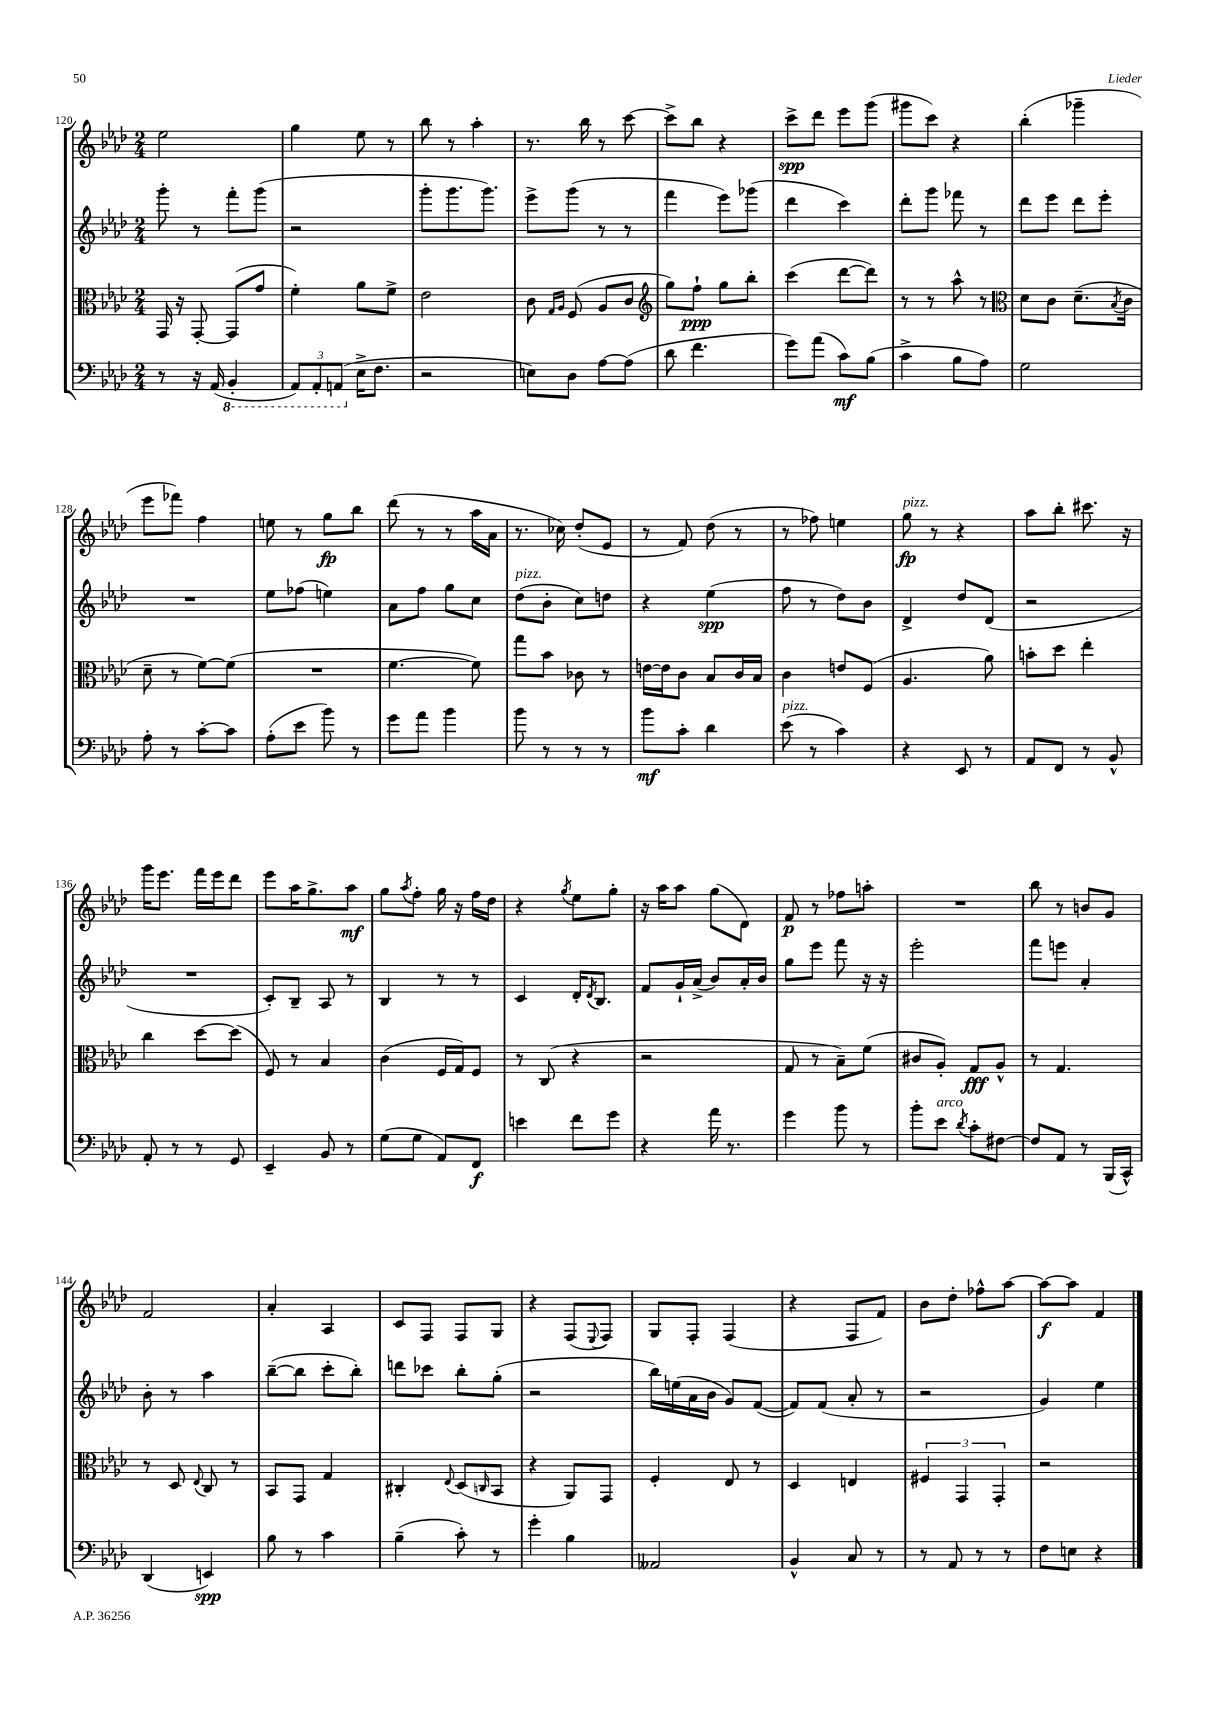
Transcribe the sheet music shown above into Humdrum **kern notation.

**kern	**dynam	**kern	**dynam	**kern	**dynam	**kern	**dynam
*part4	*part4	*part3	*part3	*part2	*part2	*part1	*part1
*staff4	*staff4	*staff3	*staff3	*staff2	*staff2	*staff1	*staff1
*clefF4	*	*clefC3	*	*clefG2	*	*clefG2	*
*k[b-e-a-d-]	*	*k[b-e-a-d-]	*	*k[b-e-a-d-]	*	*k[b-e-a-d-]	*
*M2/4	*	*M2/4	*	*M2/4	*	*M2/4	*
=120	=120	=120	=120	=120	=120	=120	=120
8r	.	16GG/	.	8ggg'\	.	2ee-\	.
.	.	16r	.	.	.	.	.
16r	.	[8GG'/	.	8r	.	.	.
(16AA-/	.	.	.	.	.	.	.
*8ba	*	*	*	*	*	*	*
4BBB-'/	.	(8GG/L]	.	8fff'\L	.	.	.
.	.	8g/J	.	(8ggg\J	.	.	.
=121	=121	=121	=121	=121	=121	=121	=121
12AAA-/L)	.	4f'\)	.	2r	.	4gg\	.
12AAA-'/	.	.	.	.	.	.	.
(12AAAn/J	.	.	.	.	.	.	.
*X8ba	*	*	*	*	*	*	*
16E-^\KL	.	8a-\L	.	.	.	8ee-\	.
8.F\J	.	.	.	.	.	.	.
.	.	8f^\J	.	.	.	8r	.
=122	=122	=122	=122	=122	=122	=122	=122
2r	.	2e-\	.	8ggg'\L	.	8bb-\	.
.	.	.	.	8.ggg\	.	8r	.
.	.	.	.	.	.	4aa-'\	.
.	.	.	.	8.ggg\J)	.	.	.
=123	=123	=123	=123	=123	=123	=123	=123
8En\L)	.	8c\	.	8eee-^\L	.	8.r	.
.	.	16qqG/LL	.	.	.	.	.
.	.	16qqA-/JJ	.	.	.	.	.
8D-\J	.	(8F/	.	(8ggg\J	.	.	.
.	.	.	.	.	.	16bb-\	.
[8A-\L	.	8A-/L	.	8r	.	8r	.
(8A-\J]	.	8c/J	.	8r	.	[8ccc\	.
=124	=124	=124	=124	=124	=124	=124	=124
*	*	*clefG2	*	*	*	*	*
8d-\	.	8gg\L)	.	4fff\	.	8ccc^\L]	.
4.f\	.	8ff`\J	ppp	.	.	8bb-\J	.
.	.	8gg\L	.	8eee-\L)	.	4r	.
.	.	8bb-'\J	.	(8ggg-X\J	.	.	.
=125	=125	=125	=125	=125	=125	=125	=125
8g\L)	.	(4ccc\	.	4ddd-\	.	8ccc^\L	spp
(8a-\J	.	.	.	.	.	8ddd-\J	.
8c\L)	mf	[8ddd-\L	.	4ccc\)	.	8eee-\L	.
(8B-\J	.	8ddd-\J])	.	.	.	(8ggg\J	.
=126	=126	=126	=126	=126	=126	=126	=126
4c^\	.	8r	.	8ddd-'\L	.	8ggg#X\L	.
.	.	8r	.	8ggg\J	.	8ccc\J)	.
8B-\L	.	8aa-^^\	.	8fff-X\	.	4r	.
8A-\J)	.	8r	.	8r	.	.	.
=127	=127	=127	=127	=127	=127	=127	=127
*	*	*clefC3	*	*	*	*	*
2G\	.	8d-\L	.	8ddd-\L	.	(4bb-'\	.
.	.	8c\J	.	8eee-\J	.	.	.
.	.	(8.d-~\L	.	8ddd-\L	.	4ggg-X~\	.
.	.	.	.	8eee-'\J	.	.	.
.	.	8qB-/	.	.	.	.	.
.	.	16c\Jk	.	.	.	.	.
!!LO:LB:g=z
=128	=128	=128	=128	=128	=128	=128	=128
8A-'\	.	8d-~\	.	2r	.	8eee-\L	.
8r	.	8r	.	.	.	8fff-X\J)	.
[8c'\L	.	[8f\L)	.	.	.	4ff\	.
8c\J]	.	(8f\J]	.	.	.	.	.
=129	=129	=129	=129	=129	=129	=129	=129
(8A-'\L	.	2r	.	8ee-\L	.	8een\	.
8e-\J	.	.	.	(8ff-X\J	.	8r	.
8b-\)	.	.	.	4een\)	.	8gg\L	fp
8r	.	.	.	.	.	8bb-\J	.
=130	=130	=130	=130	=130	=130	=130	=130
8g\L	.	[4.f\	.	8a-\L	.	(8ddd-\	.
8a-\J	.	.	.	8ff\J	.	8r	.
4b-\	.	.	.	8gg\L	.	8r	.
.	.	8f\])	.	8cc\J	.	16aa-\LL	.
.	.	.	.	.	.	16a-\JJ	.
=131	=131	=131	=131	=131	=131	=131	=131
!	!	!	!	!LO:TX:a:i:t=pizz.	!	!	!
8b-\	.	8gg\L	.	(8dd-\L	.	8.r	.
8r	.	8b-\J	.	8b-'\J	.	.	.
.	.	.	.	.	.	16cc-X\)	.
8r	.	8c-X\	.	8cc\L)	.	(8dd-'/L	.
8r	.	8r	.	8ddn\J	.	8e-/J	.
=132	=132	=132	=132	=132	=132	=132	=132
8b-\L	mf	[16en\LL	.	4r	.	8r	.
.	.	16e\J]	.	.	.	.	.
8c'\J	.	8c\J	.	.	.	8f/)	.
4d-\	.	8B-/L	.	(4ee-\	spp	(8dd-\	.
.	.	16c/L	.	.	.	8r	.
.	.	16B-/JJ	.	.	.	.	.
=133	=133	=133	=133	=133	=133	=133	=133
!LO:TX:a:i:t=pizz.	!	!	!	!	!	!	!
(8e-\	.	4c\	.	8ff\	.	8r	.
8r	.	.	.	8r	.	8ff-X\)	.
4c\)	.	8en/L	.	8dd-\L)	.	4een\	.
.	.	(8F/J	.	8b-\J	.	.	.
=134	=134	=134	=134	=134	=134	=134	=134
!	!	!	!	!	!	!LO:TX:a:i:t=pizz.	!
4r	.	4.A-/	.	4d-^/	.	8gg\	fp
.	.	.	.	.	.	8r	.
8EE-/	.	.	.	8dd-/L	.	4r	.
8r	.	8a-\)	.	(8d-/J	.	.	.
=135	=135	=135	=135	=135	=135	=135	=135
8AA-/L	.	8bn'\L	.	2r	.	8aa-\L	.
8FF/J	.	8dd-\J	.	.	.	8bb-'\J	.
8r	.	4ee-'\	.	.	.	8.ccc#X\	.
8BB-^^/	.	.	.	.	.	.	.
.	.	.	.	.	.	16r	.
!!LO:LB:g=z
=136	=136	=136	=136	=136	=136	=136	=136
8AA-'/	.	4cc\	.	2r	.	16ggg\KL	.
.	.	.	.	.	.	8.eee-\J	.
8r	.	.	.	.	.	.	.
8r	.	[8dd-\L	.	.	.	16fff\LL	.
.	.	.	.	.	.	16eee-\J	.
8GG/	.	(8dd-\J]	.	.	.	8ddd-\J	.
=137	=137	=137	=137	=137	=137	=137	=137
4EE-~/	.	8F/)	.	8c'/L)	.	8eee-\L	.
.	.	8r	.	8B-~/J	.	16aa-\K	.
.	.	.	.	.	.	8.gg^\	.
8BB-/	.	4B-/	.	8A-/	.	.	.
8r	.	.	.	8r	.	8aa-\J	mf
=138	=138	=138	=138	=138	=138	=138	=138
(8G\L	.	(4c\	.	4B-/	.	8gg\L	.
.	.	.	.	.	.	8qaa-/	.
8G\J	.	.	.	.	.	8ff'\J	.
8AA-/L)	.	16F/LL	.	8r	.	16gg\	.
.	.	16G/J)	.	.	.	16r	.
8FF/J	f	8F/J	.	8r	.	16ff\LL	.
.	.	.	.	.	.	16dd-\JJ	.
=139	=139	=139	=139	=139	=139	=139	=139
4en\	.	8r	.	4c/	.	4r	.
.	.	(8C/	.	.	.	.	.
.	.	.	.	.	.	8qgg/	.
8f\L	.	4r	.	16d-'/KL	.	8ee-\L	.
.	.	.	.	8qd-/	.	.	.
.	.	.	.	8.B-/J	.	.	.
8g\J	.	.	.	.	.	8gg'\J	.
=140	=140	=140	=140	=140	=140	=140	=140
4r	.	2r	.	8f/L	.	16r	.
.	.	.	.	.	.	16aa-\KL	.
.	.	.	.	16g`/L	.	8aa-\J	.
.	.	.	.	(16a-^/JJ	.	.	.
16a-\	.	.	.	8b-/L)	.	(8gg\L	.
8.r	.	.	.	.	.	.	.
.	.	.	.	16a-'/L	.	8d-\J)	.
.	.	.	.	16b-/JJ	.	.	.
=141	=141	=141	=141	=141	=141	=141	=141
4g\	.	8G/	.	8gg\L	.	8f/	p
.	.	8r	.	8eee-\J	.	8r	.
8b-\	.	8B-~\L)	.	8fff\	.	8ff-X\L	.
8r	.	(8f\J	.	16r	.	8aan'\J	.
.	.	.	.	16r	.	.	.
=142	=142	=142	=142	=142	=142	=142	=142
8b-'\L	.	8c#X/L	.	2eee-'\	.	2r	.
!LO:TX:a:i:t=arco	!	!	!	!	!	!	!
8e-\J	.	8A-'/J)	.	.	.	.	.
8qd-/	.	.	.	.	.	.	.
8c'\L	.	8G/L	fff	.	.	.	.
[8F#X\J	.	8A-^^/J	.	.	.	.	.
=143	=143	=143	=143	=143	=143	=143	=143
8F#/L]	.	8r	.	8fff\L	.	8bb-\	.
8AA-/J	.	4.G/	.	8eeen\J	.	8r	.
8r	.	.	.	4a-'/	.	8bn/L	.
(16BBB-/LL	.	.	.	.	.	8g/J	.
16CC^^/JJ)	.	.	.	.	.	.	.
!!LO:LB:g=z
=144	=144	=144	=144	=144	=144	=144	=144
(4DD-/	.	8r	.	8b-'\	.	2f/	.
.	.	8D-/	.	8r	.	.	.
.	.	8qqE-/	.	.	.	.	.
4EEn/)	spp	8C/	.	4aa-\	.	.	.
.	.	8r	.	.	.	.	.
=145	=145	=145	=145	=145	=145	=145	=145
8B-\	.	8BB-/L	.	([8bb-~\L	.	4a-'/	.
8r	.	8GG/J	.	8bb-\J]	.	.	.
4c\	.	4G/	.	8ccc'\L	.	4A-/	.
.	.	.	.	8bb-'\J)	.	.	.
=146	=146	=146	=146	=146	=146	=146	=146
(4B-~\	.	4C#X'/	.	8dddn\L	.	8c/L	.
.	.	.	.	8ccc-X\J	.	8F/J	.
.	.	8qqE-/	.	.	.	.	.
8c'\)	.	(8D-/L	.	8bb-'\L	.	8F/L	.
.	.	16qqCn/	.	.	.	.	.
8r	.	8BB-/J	.	(8gg'\J	.	8G/J	.
=147	=147	=147	=147	=147	=147	=147	=147
4g'\	.	4r	.	2r	.	4r	.
4B-\	.	8AA-/L)	.	.	.	(8F/L	.
.	.	.	.	.	.	8qqE-/	.
.	.	8GG/J	.	.	.	8F/J)	.
=148	=148	=148	=148	=148	=148	=148	=148
2AA--X/	.	4F'/	.	16bb-\LL)	.	8G/L	.
.	.	.	.	(16een\	.	.	.
.	.	.	.	16a-\	.	8F'/J	.
.	.	.	.	16b-\JJ	.	.	.
.	.	8E-/	.	8g/L)	.	(4F/	.
.	.	8r	.	([8f/J	.	.	.
=149	=149	=149	=149	=149	=149	=149	=149
4BB-^^/	.	4D-/	.	8f/L])	.	4r	.
.	.	.	.	(8f/J	.	.	.
8C/	.	4En/	.	8a-'/	.	8F/L	.
8r	.	.	.	8r	.	8f/J)	.
=150	=150	=150	=150	=150	=150	=150	=150
8r	.	6F#X/	.	2r	.	8b-\L	.
8AA-/	.	.	.	.	.	8dd-'\J	.
.	.	6GG/	.	.	.	.	.
8r	.	.	.	.	.	8ff-X^^\L	.
.	.	6GG'/	.	.	.	.	.
8r	.	.	.	.	.	[8aa-\J	.
=151	=151	=151	=151	=151	=151	=151	=151
8F\L	.	2r	.	4g/)	.	8aa-\L_	f
8En\J	.	.	.	.	.	8aa-\J]	.
4r	.	.	.	4ee-\	.	4f/	.
==	==	==	==	==	==	==	==
*-	*-	*-	*-	*-	*-	*-	*-
